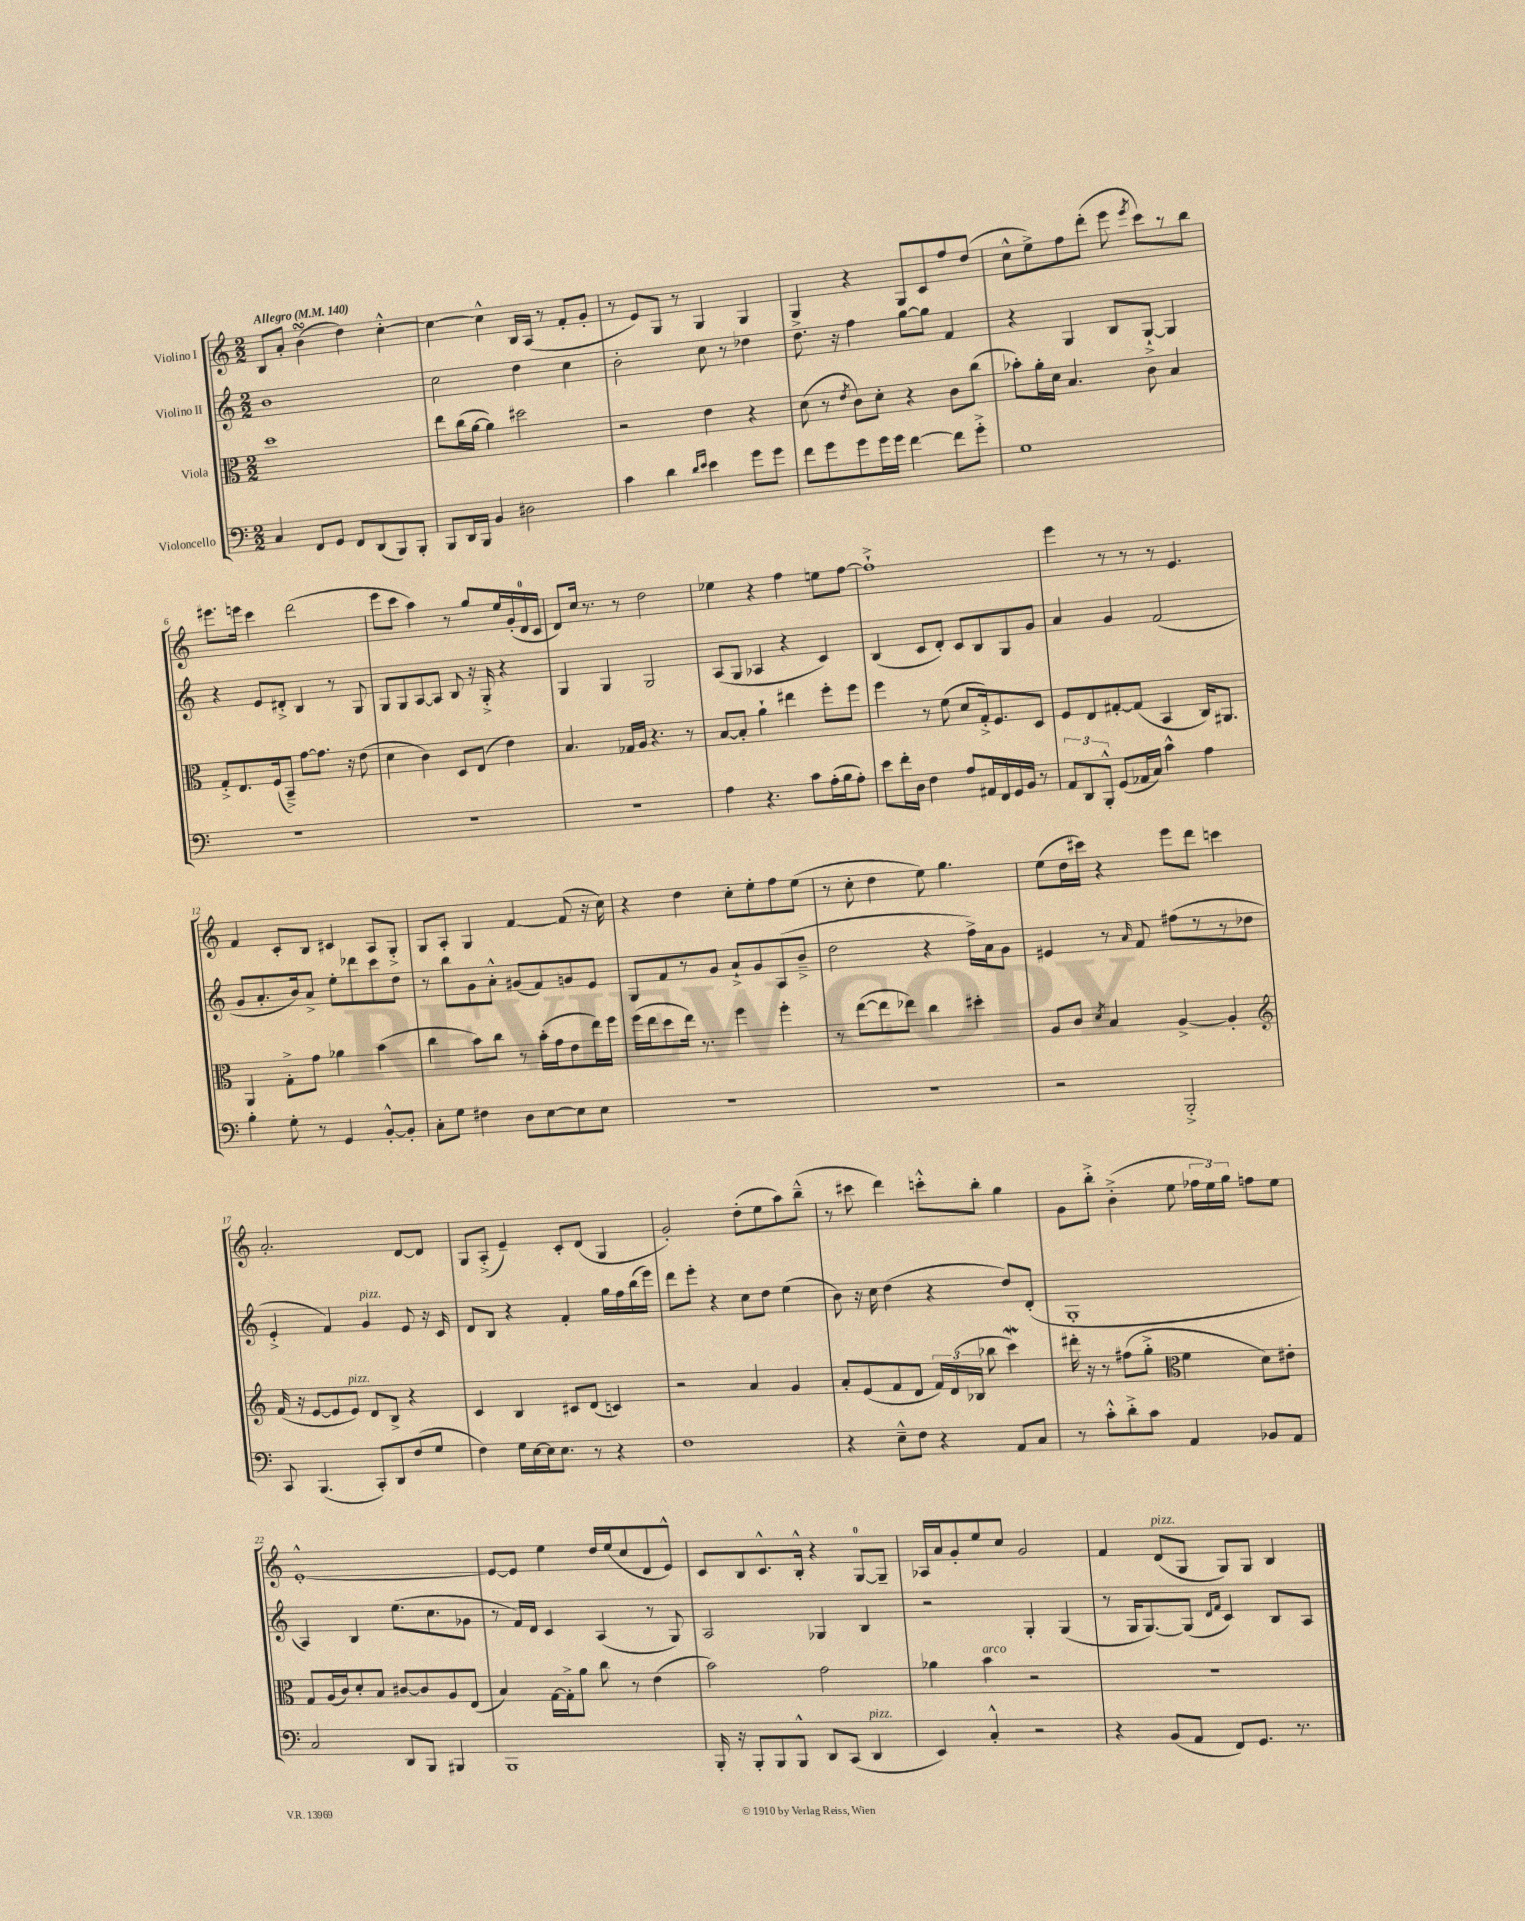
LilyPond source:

<<
\new StaffGroup <<
\new Staff = "s0" \with { instrumentName = "Violino I" } {
    \clef treble \key c \major \numericTimeSignature \time 2/2 \tempo "Allegro" 4 = 140
    \autoBeamOff b8[ a'8]-. b'4\turn( d''4) c''4~-.-^ |
    c''4~ c''4-^ b16[ a16]( r8 f'8[-. g'8]-. |
    r8 e'8[) g8] r8 g4 g4 |
    g4-> r4 g8[ c'8 f''8 d''8]( |
    c''8[-^ e''8->) f''8 d'''8]-.( e'''8 \acciaccatura { e'''8 } c'''8[) r8 b''8] |
    eis'''8.[ e'''16] c'''4 d'''2( |
    e'''8[ c'''8] a''4) r8 g''8[ e''16 g'16-.( d'16-0 c'16] |
    d'8[) c''16] r8. r8 d''2 |
    ees''4 r4 f''4 e''8[ f''8]~ |
    f''1-!-> |
    e'''4 r8 r8 r8 e'4. |
    f'4 c'8[-. b8] cis'4 a8[ g8]-.-> |
    g8[ a8]-. g4 f'4~ f'8( r16 c''16) |
    r4 d''4 c''8[-. e''8-. f''8 e''8]( |
    r8 c''8-. d''4 e''8) g''4. |
    e''8[( d''16 cis'''16]) r4 e'''8[ d'''8] c'''4 |
    a'2.-. d'8[~ d'8] |
    g8[ a8]-.->( e'4--) c'8[-. d'8]( g4 |
    g'2-.) d''8[-.( e''8 a''8) b''8]---^( |
    r8 cis'''8 d'''4) c'''8[-.-^ b''8]-. g''4 |
    g'8[ b''8]-.-> b'4-.->( e''8 \tuplet 3/2 { fes''16[ e''16) g''16] } f''8[ e''8] |
    e'1~-.-^ |
    e'8[~ e'8] e''4 d''16[ e''16( c''8 d'8 e'8]-^) |
    c'8[ b8 c'8.-^ b16]-.-^ r4 g8[-0~ g8]-- |
    aes16[ a'16 g'8-. e''8 c''8] g'2 |
    f'4 d'8[^\markup { \italic "pizz." }( g8] g8[) g8] b4 \bar "|." |
}
\new Staff = "s1" \with { instrumentName = "Violino II" } {
    \clef treble \key c \major \numericTimeSignature \time 2/2
    \autoBeamOff b'1 |
    c''2 d''4 c''4 |
    b'2-. c''8 r8 des''4 |
    d''8. r16 f''4 g''8[~ g''8] f'4 |
    r4 g4 b8[ g8]~-!-> g4 |
    r4 e'8[ dis'8]-.-> b4 r8 g8 |
    g8[ g8 a8~ a8] b8 r16 g16-.-> r4 |
    g4 g4 g2 |
    a8[( g8] aes4 r4 c'4) |
    b4( c'8[ d'8]-.) c'8[ b8 g8 g'8] |
    a'4 g'4 f'2( |
    g'8[ a'8.-. b'16) a'8]-> e''8[-. des'''8 c'''8 d''8] |
    r8 b''8[ g'8 a'8]-.-^ gis'8[( f'8) g'8 e'8] |
    g8[ f'8 r8 g'8] a'8[-!-> g'8 a8( b'8]---> |
    d''2 r4 f''16[->) a'16 g'8] |
    eis'4 r8 \grace { a'16 } f'8 fis''8[( r8 r8 des''8] |
    e'4-.-> f'4) g'4^\markup { \italic "pizz." } e'8 r16 c'16 |
    d'8[ b8] r4 f'4-. g''16[ f''16 b''16( e'''16]) |
    d'''8[ e'''8]-. r4 c''8[ d''8] e''4( |
    b'8) r16 c''16 d''4( r4 d''8[) d'8]-.( |
    g1-. |
    a4) b4 e''8.[( c''8. ges'8] |
    r8 f'16[) d'16] c'4 a4( r8 g8) |
    a2 ges4 b4 |
    r2 g4-. g4( |
    r8 g16[ g8.~) g8]( \grace { d'16[ f'16] } c'4) b8[ a8] \bar "|." |
}
\new Staff = "s2" \with { instrumentName = "Viola" } {
    \clef alto \key c \major \numericTimeSignature \time 2/2
    \autoBeamOff d''1 |
    e''8[ c''16( a'16]~ a'4) dis''2 |
    r2 e'4 r4 |
    d'8( r8 \acciaccatura { e'8 } c'8[) d'8]-. r4 c'8[ c''8]( |
    bes'8[-.) a'16-. d'16] b4. c'8 b4 |
    g8[-.-> e8. f16( b,8]--->) g'8[~ g'8.] r16 e'8( |
    d'4 c'4) d8[ e8]( e'4) |
    b4. ges16[ a16] r4. r8 |
    b8[~ b8]-. a'4-! eis''4 f''8[-. f''8] |
    f''4 r8 f'8( d'8[ g16-.->) f8. d8] |
    f8[ e8 gis8~-. gis8]( b,4 c16[) ais,8.] |
    a,4 g8[-.-> g'8] aes'4 b'4( |
    c''4 b'8[) c''8] r8 b'16[-.( g'16 e'8 e''16) f''16] |
    f''16[( e''16 d''8 e''16]) r8. f''4 f''4-. |
    r8 e''8[~( e''8 ees''8]) c''4 dis''4-. |
    a8[ c'8] \acciaccatura { d'8 } b4 a4~-> a4-. |
    \clef treble f'16( r16 e'8[~ e'8 e'8]^\markup { \italic "pizz." }) d'8[ b8]-> r4 |
    c'4 b4 cis'8[ d'8]( c'4) |
    r2 a'4 g'4 |
    a'8[-. e'8( f'8 d'8] \tuplet 3/2 { f'16[) d'16( bes16] } bes''8 c'''4\mordent) |
    dis'''16-. r16 r8 fis''8[( g''8]-.-> \clef alto f'4 d'8[) eis'8]-. |
    g8[ a16( c'16) d'8-. b8] cis'8[~ cis'8 a8 e8]( |
    b4) g16[~ g16-.-> a'8] c''8 r8 e'4( |
    b'2) g'2 |
    aes'4 b'4^\markup { \italic "arco" } r2 |
    R1 \bar "|." |
}
\new Staff = "s3" \with { instrumentName = "Violoncello" } {
    \clef bass \key c \major \numericTimeSignature \time 2/2
    \autoBeamOff c4 f,8[ g,8] f,8[ d,8( b,,8) b,,8]-. |
    b,,8[ d,16 b,,16] b,4 dis2 |
    c'4 d'4 \grace { d'16[ e'16] } e'4 g'8[ g'8] |
    f'8[ g'8 g'8 g'16 g'16] f'4~ f'8[ g'8]-.-> |
    g1 |
    R1 |
    R1 |
    R1 |
    a4 r4. c'8[ a16-.( b16 a8]-.) |
    e'8[ f'16-. d16] f4 a8[ ais,16 f,16 g,16 b,16] r8 |
    \tuplet 3/2 { a,8[ d,8 b,,8]-.-^ } g,8[( aes,16 c16]) c'4-^ a4 |
    b4-. g8-. r8 g,4 b,8[~-.-^ b,8]-. |
    c8[-. g8] fis4 d8[ e8~ e8 e8] |
    R1 |
    R1 |
    r2 b,,2-.-> |
    c,8 b,,4.( c,8[-.) d,8 f8( g8] |
    f4) g16[ e16~ e16 e8.] r8 r4 |
    f1 |
    r4 e8[---^ f8] r4 a,8[ c8] |
    r8 c'8[-.-^ d'8-.-> c'8] a,4 bes,8[ a,8] |
    c2 d,8[ b,,8] bis,,4 |
    b,,1 |
    b,,16-. r16 b,,8[-. b,,8 b,,8]-^ d,8[ c,8]( d,4^\markup { \italic "pizz." } |
    e,4) c4-.-^ r2 |
    r4 b,8[( a,8] f,8[) g,8.] r8. \bar "|." |
}
>>
>>
